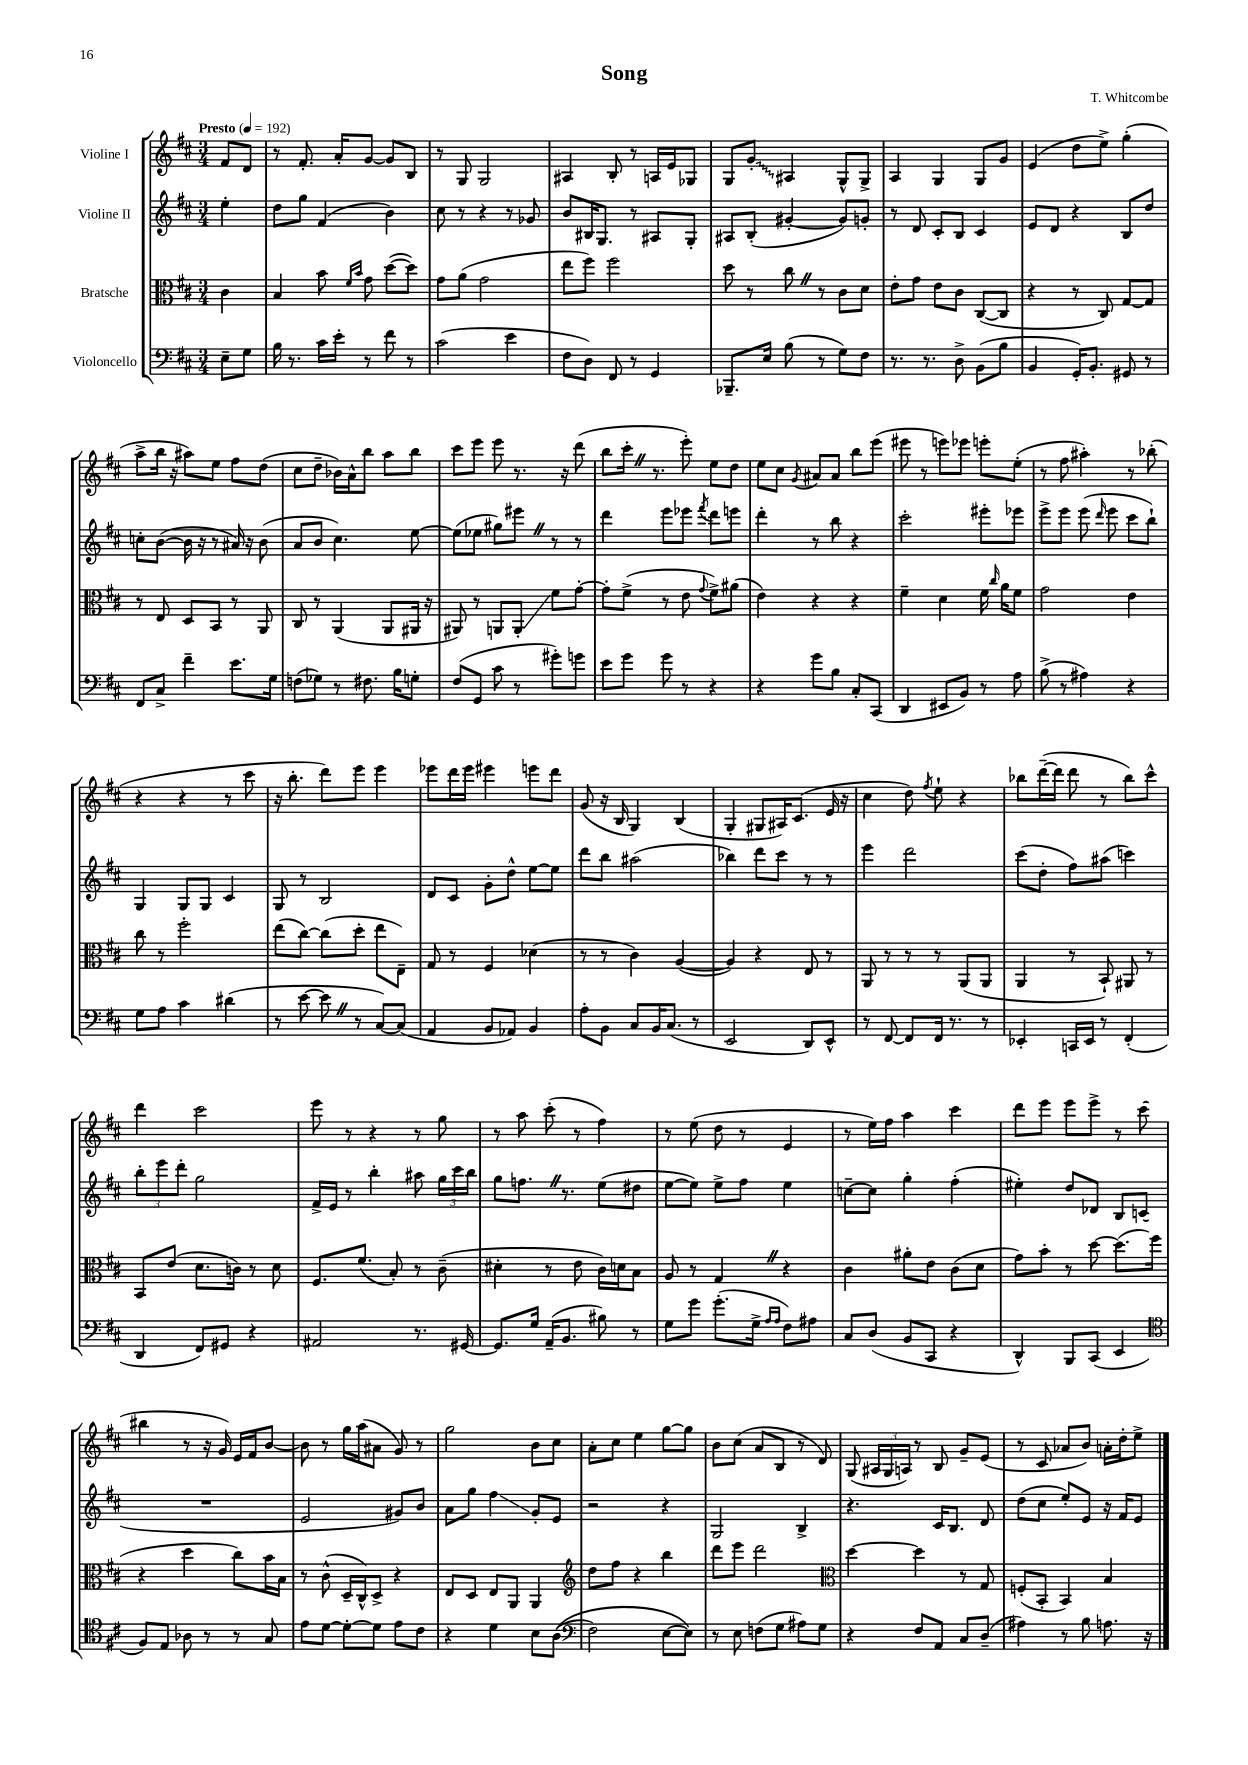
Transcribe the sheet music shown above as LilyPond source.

\header { title = "Song" composer = "T. Whitcombe" }
<<
\new StaffGroup <<
\new Staff = "s0" \with { instrumentName = "Violine I" } {
    \clef treble \key d \major \numericTimeSignature \time 3/4 \partial 4 \tempo "Presto" 4 = 192
    \autoBeamOff fis'8[ d'8] |
    r8 fis'8.-. a'16[-. g'8]~ g'8[ b8] |
    r8 g8 g2 |
    ais4 b8-. r8 a16[ e'16 ges8] |
    g8[ \once \override Glissando.style = #'zigzag g'8]-.\glissando ais4 g8[-^ g8]-> |
    a4 g4 g8[ g'8] |
    e'4( d''8[ e''8]->) g''4-.( |
    a''8[-> b''16] r16 ais''8[) e''8] fis''8[ d''8]( |
    cis''8[ d''8]-- bes'16[) a'16-^ b''8] a''8[ b''8] |
    cis'''8[ e'''8] e'''8 r8. r16 d'''8( |
    b''8[ cis'''16]-. \once \override BreathingSign.text = \markup { \musicglyph "scripts.caesura.straight" } \breathe r8. e'''8-.) e''8[ d''8] |
    e''8[ cis''8] \acciaccatura { g'8 } ais'8[ ais'8] b''8[ e'''8]( |
    eis'''8 r8 e'''8[) ees'''8] e'''8[-. e''8]-.( |
    r8 fis''8 ais''4-.) r8 bes''8-.( |
    r4 r4 r8 cis'''8 |
    r16 b''8.-. d'''8[) e'''8] e'''4 |
    ees'''8[ d'''16 ees'''16] eis'''4 e'''8[ d'''8] |
    g'8( r16 b16 g4) b4( |
    g4-. gis8[ ais16) cis'8.]( e'16 r16 |
    cis''4 d''8) \acciaccatura { fis''8 } e''8-! r4 |
    bes''8[ d'''16~--( d'''16] d'''8 r8 bes''8[) cis'''8]-^ |
    d'''4 cis'''2 |
    e'''8 r8 r4 r8 g''8 |
    r8 a''8 cis'''8-.( r8 fis''4) |
    r8 e''8( d''8 r8 e'4 |
    r8 e''16[) fis''16] a''4 cis'''4 |
    d'''8[ e'''8] e'''8[ e'''8]-> r8 cis'''8( |
    bis''4 r8 r16 g'16) e'16[ fis'16 b'8]~ |
    b'8 r8 g''16[ a''16( ais'8] g'8) r8 |
    g''2 b'8[ cis''8] |
    a'8[-. cis''8] e''4 g''8[~ g''8] |
    b'8[ cis''8]( a'8[ b8] r8 d'8) |
    g8( \tuplet 3/2 { ais16[ g16 a16]) } r8 b8 g'8[-- e'8]( |
    r8 cis'8 aes'8[ b'8]) a'16[-. d''16-. e''8]-> \bar "|." |
}
\new Staff = "s1" \with { instrumentName = "Violine II" } {
    \clef treble \key d \major \numericTimeSignature \time 3/4 \partial 4
    \autoBeamOff e''4-. |
    d''8[ g''8] fis'4( b'4) |
    cis''8 r8 r4 r8 ges'8 |
    b'8[ bis16 g8.] r8 ais8[ g8]-. |
    ais8[ b8]-.( gis'4~-. gis'8[) g'8]-. |
    r8 d'8 cis'8[-. b8] cis'4 |
    e'8[ d'8] r4 b8[ d''8] |
    c''8[-. b'8]~( b'16 r16 r8 ais'16) r16 b'8( |
    a'8[ b'8] cis''4.) e''8~ |
    e''8[( ees''8] gis''8[) eis'''8] \once \override BreathingSign.text = \markup { \musicglyph "scripts.caesura.straight" } \breathe r8 r8 |
    d'''4 e'''8[ ees'''8] \acciaccatura { fis'''8 } d'''8[ e'''8] |
    d'''4-. r8 b''8 r4 |
    cis'''2-. eis'''8[-. ees'''8] |
    e'''8[-> e'''8] e'''8( \grace { d'''16 } e'''8 cis'''8[ b''8]-!) |
    g4 g8[ g8] cis'4 |
    g8 r8 b2 |
    d'8[ cis'8] g'8[-. d''8]-^ e''8[~ e''8] |
    d'''8[ b''8] ais''2( |
    bes''4) d'''8[ cis'''8] r8 r8 |
    e'''4 d'''2 |
    cis'''8[( d''8]-. fis''8[) ais''8]( c'''4) |
    \tuplet 3/2 { b''8[-. e'''8 d'''8]-. } g''2 |
    fis'16[-> e'16] r8 b''4-. ais''8 \tuplet 3/2 { g''16[ cis'''16 b''16] } |
    g''8[ f''8.] \once \override BreathingSign.text = \markup { \musicglyph "scripts.caesura.straight" } \breathe r8. e''8[( dis''8] |
    e''8[~ e''8]) e''8[-> fis''8] e''4 |
    c''8[~-- c''8] g''4-. fis''4-.( |
    eis''4-.) d''8[ des'8] b8[ c'8]( |
    R2. |
    e'2 gis'8[) b'8] |
    a'8[ g''8] fis''4\glissando g'8[-. e'8] |
    r2 r4 |
    g2 b4-> |
    r4. cis'16[ b8.] d'8 |
    d''8[( cis''8] e''8[-.) e'8] r16 fis'16[ e'8] \bar "|." |
}
\new Staff = "s2" \with { instrumentName = "Bratsche" } {
    \clef alto \key d \major \numericTimeSignature \time 3/4 \partial 4
    \autoBeamOff cis'4 |
    b4 b'8 \grace { fis'16[ b'16] } g'8 d''8[~( d''8]) |
    g'8[ a'8]( g'2 |
    e''8[ fis''8]) fis''2 |
    d''8 r8 cis''8 \once \override BreathingSign.text = \markup { \musicglyph "scripts.caesura.straight" } \breathe r8 cis'8[ d'8] |
    e'8[-. g'8] e'8[ cis'8] cis8[~( cis8] |
    r4 r8 cis8) g8[~ g8] |
    r8 e8 d8[ b,8] r8 a,8 |
    cis8 r8 a,4( a,8[ ais,16] r16 |
    ais,8) r8 a,8[ a,8]-.\glissando fis'8[ g'8]~-. |
    g'8[-. fis'8]->( r8 e'8 \appoggiatura { g'8 } fis'8[->) ais'8]( |
    e'4) r4 r4 |
    fis'4-- d'4 fis'16 \grace { cis''16 } a'16[ fis'8] |
    g'2 e'4 |
    cis''8 r8 fis''2-. |
    e''8[( cis''8]~) cis''8[( d''8]-. e''8[ e8]--) |
    g8 r8 fis4 des'4( |
    r8 r8 cis'4) a4~( |
    a4) r4 e8 r8 |
    a,8 r8 r8 r8 a,8[( a,8] |
    a,4 r8 b,8-!) ais,8 r8 |
    b,8[ e'8]( d'8.[ c'16]) r8 d'8 |
    fis8.[ fis'8.]( b8-.) r8 cis'8--( |
    dis'4-. r8 e'8 cis'16[) d'16 b8] |
    a8 r8 g4 \once \override BreathingSign.text = \markup { \musicglyph "scripts.caesura.straight" } \breathe r4 |
    cis'4 ais'8[-. e'8] cis'8[( d'8] |
    g'8[) b'8]-. r8 d''8~ d''8.[( fis''16] |
    r4 d''4 cis''8[) b'16 b16] |
    r8 cis'8-^( d16[-- cis16-^) d8]-> r4 |
    e8[ d8] e8[ a,8] a,4 |
    \clef treble d''8[ fis''8] r4 b''4 |
    d'''8[ e'''8] d'''2 |
    \clef alto d''4~ d''4 r8 g8 |
    f8[-.( b,8]-. b,4) b4 \bar "|." |
}
\new Staff = "s3" \with { instrumentName = "Violoncello" } {
    \clef bass \key d \major \numericTimeSignature \time 3/4 \partial 4
    \autoBeamOff e8[-- g8] |
    b16 r8. cis'16[ e'16]-. r8 fis'8 r8 |
    cis'2( e'4 |
    fis8[ d8]) fis,8 r8 g,4 |
    bes,,8.[-- e16] b8( r8 g8[) fis8] |
    r8. r8. d8-> b,8[( b8] |
    b,4 g,16[-.) b,8.]-. gis,8 r8 |
    fis,8[ cis8]-> fis'4-- e'8.[ g16] |
    f8[( ges8]) r8 fis8. b16[ g8]-. |
    fis8[( g,8] cis'8 r8 gis'8[-.) g'8] |
    e'8[ g'8] g'8 r8 r4 |
    r4 g'8[ b8] cis8[-. cis,8]( |
    d,4 eis,8[ b,8]) r8 a8 |
    b8->( r8 ais4) r4 |
    g8[ a8] cis'4 dis'4( |
    r8 e'8~ e'8 \once \override BreathingSign.text = \markup { \musicglyph "scripts.caesura.straight" } \breathe r8 cis8[~) cis8]( |
    a,4 b,8[ aes,8]) b,4 |
    a8[-. b,8] cis8[ b,16 cis8.]( r8 |
    e,2 d,8[) e,8]-^ |
    r8 fis,8~ fis,8[ fis,16] r8. r8 |
    ees,4-. c,16[ ees,16] r8 fis,4-.( |
    d,4 fis,8[) gis,8] r4 |
    ais,2 r8. gis,16~ |
    gis,8.[ g16] a,16[--( b,8.] bis8) r8 |
    g8[ g'8] g'8.[-.( g16]-> \grace { a16[ a16] } fis8[) ais8] |
    cis8[ d8]( b,8[ cis,8] r4 |
    d,4-^) b,,8[ cis,8]( e,4 |
    \clef tenor fis8[) e8] aes8 r8 r8 g8 |
    e'8[ d'8]~ d'8[~-. d'8] e'8[ cis'8] |
    r4 d'4 b8[ a8](\( |
    \clef bass fis2) e8[~ e8]\) |
    r8 e8 f8[( g8] ais8[) g8] |
    r4 fis8[ a,8] cis8[ d8]--( |
    ais4) r8 b8 a8. r16 \bar "|." |
}
>>
>>
\layout { \context { \Score \remove "Bar_number_engraver" } }
